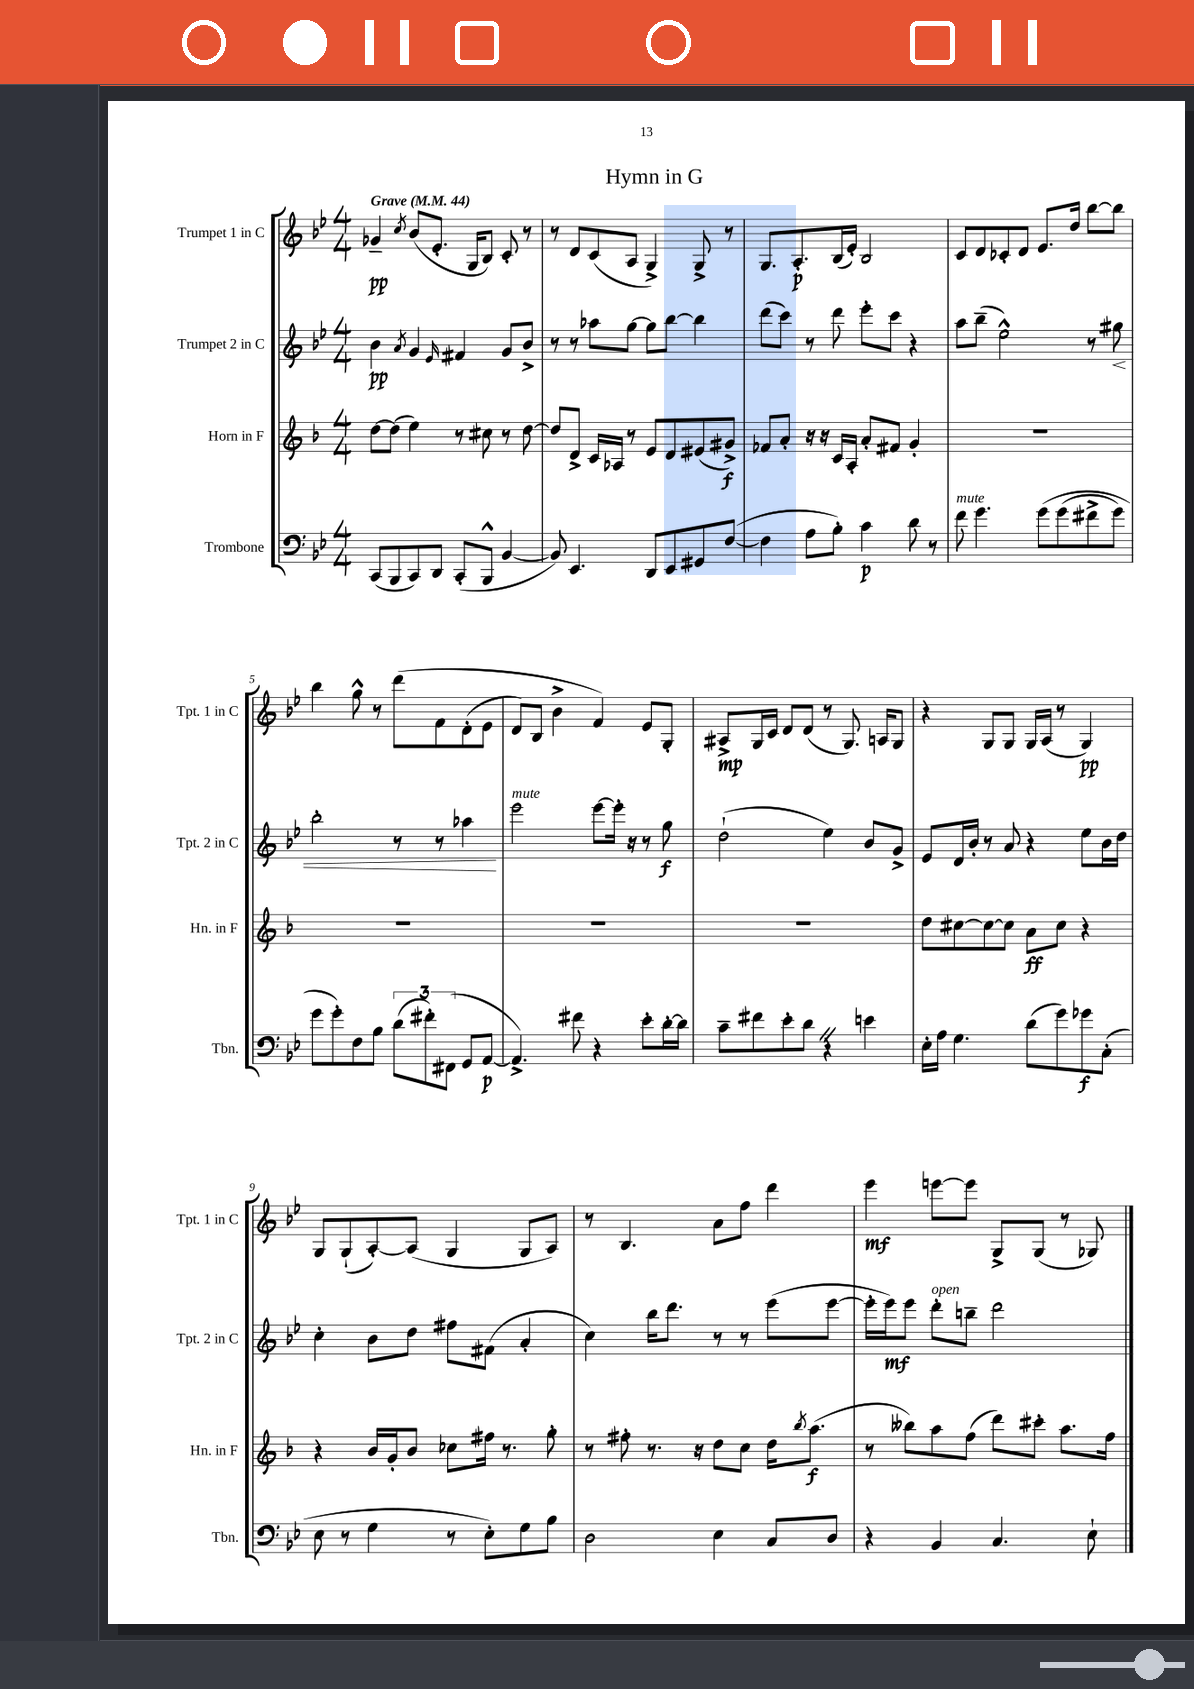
\header { title = "Hymn in G" }
<<
\new StaffGroup <<
\new Staff = "s0" \with { instrumentName = "Trumpet 1 in C" shortInstrumentName = "Tpt. 1 in C" } {
    \clef treble \key bes \major \numericTimeSignature \time 4/4 \tempo "Grave" 4 = 44
    ges'4--\pp \acciaccatura { c''8 } bes'8( ees'8.-. g16 bes8) c'8-. r8 |
    r8 d'8 c'8( a8 g4->) g8-> r8 |
    g8. a8.-.\p bes16( ees'16-.) bes2 |
    c'8 d'8 ces'8-. d'8 ees'8. d''16 bes''8~ bes''8 |
    bes''4 g''8-^ r8 d'''8\( f'8 d'8-.( ees'8 |
    d'8) bes8 bes'4-> f'4\) ees'8 g8-. |
    ais8->\mp g16 c'16 d'8 d'8( r8 g8.) a16 g8 |
    r4 g8 g8 g16 a16( r8 g4\pp) |
    g8 g8-!( a8~-.) a8( g4 g8 a8) |
    r8 bes4. a'8 f''8 d'''4 |
    ees'''4\mf e'''8~ e'''8 g8-> g8( r8 ges8) \bar "|." |
}
\new Staff = "s1" \with { instrumentName = "Trumpet 2 in C" shortInstrumentName = "Tpt. 2 in C" } {
    \clef treble \key bes \major \numericTimeSignature \time 4/4
    bes'4\pp \acciaccatura { a'8 } g'4 \grace { ees'16 } fis'4 g'8 bes'8-> |
    r8 r8 aes''8 g''8~ g''8 bes''8~ bes''4 |
    d'''8( c'''8) r8 d'''8 ees'''8-. c'''8 r4 |
    a''8 bes''8--( ees''2-^) r8 gis''8\< |
    bes''2-. r8 r8 aes''4\! |
    ees'''2^\markup { \italic "mute" } ees'''8~ ees'''16-. r16 r8 g''8\f |
    d''2-!( ees''4) bes'8 g'8-> |
    ees'8 d'16 bes'16-. r8 a'8 r4 ees''8 bes'16 d''16 |
    c''4-. bes'8 d''8 fis''8 fis'8( a'4-. |
    c''4) bes''16 d'''8. r8 r8 ees'''8( ees'''8~ |
    ees'''16-. ees'''16\mf) ees'''8 d'''8-.^\markup { \italic "open" } b''8-- d'''2 \bar "|." |
}
\new Staff = "s2" \with { instrumentName = "Horn in F" shortInstrumentName = "Hn. in F" } {
    \clef treble \key f \major \numericTimeSignature \time 4/4
    d''8~ d''8( e''4) r8 cis''8 r8 d''8~ |
    d''8 d'8-> c'16 aes16 r8 e'8 d'8 eis'8( gis'8->\f) |
    fes'8 a'8-. r16 r16 c'16 a16-. a'8-. fis'8 g'4-. |
    R1 |
    R1 |
    R1 |
    R1 |
    d''8 cis''8~ cis''8~ cis''8 a'8\ff cis''8 r4 |
    r4 bes'16 g'16-. bes'8 ces''8 fis''16 r8. g''8-. |
    r8 fis''8-. r8. r16 d''8 c''8 d''16 \acciaccatura { bes''8 } a''8.\f( |
    r8 beses''8) a''8 f''8( d'''8) cis'''8-. a''8. f''16 \bar "|." |
}
\new Staff = "s3" \with { instrumentName = "Trombone" shortInstrumentName = "Tbn." } {
    \clef bass \key bes \major \numericTimeSignature \time 4/4
    c,8( bes,,8 c,8) d,8 c,8-.( bes,,8-^ bes,4~ |
    bes,8) ees,4. d,8 ees,8 gis,8 f8~( |
    f4 a8 bes8-.) c'4\p d'8 r8 |
    f'8^\markup { \italic "mute" } g'4. g'8\( g'8( fis'8-> g'8) |
    g'8 g'8-.\) f8 bes8 \tuplet 3/2 { d'8( fis'8-.) fis,8( } g,8 a,8~\p |
    a,4.->) fis'8 r4 ees'8-. d'16~-. d'16 |
    c'8-- fis'8 ees'8-. d'8 \once \override BreathingSign.text = \markup { \musicglyph "scripts.caesura.straight" } \breathe r4 e'4 |
    ees16-. a16 g4. d'8( g'8) ges'8\f c8-.( |
    ees8 r8 g4 r8 ees8-.) g8 bes8 |
    d2 ees4 c8 d8 |
    r4 bes,4 c4. ees8-! \bar "|." |
}
>>
>>
